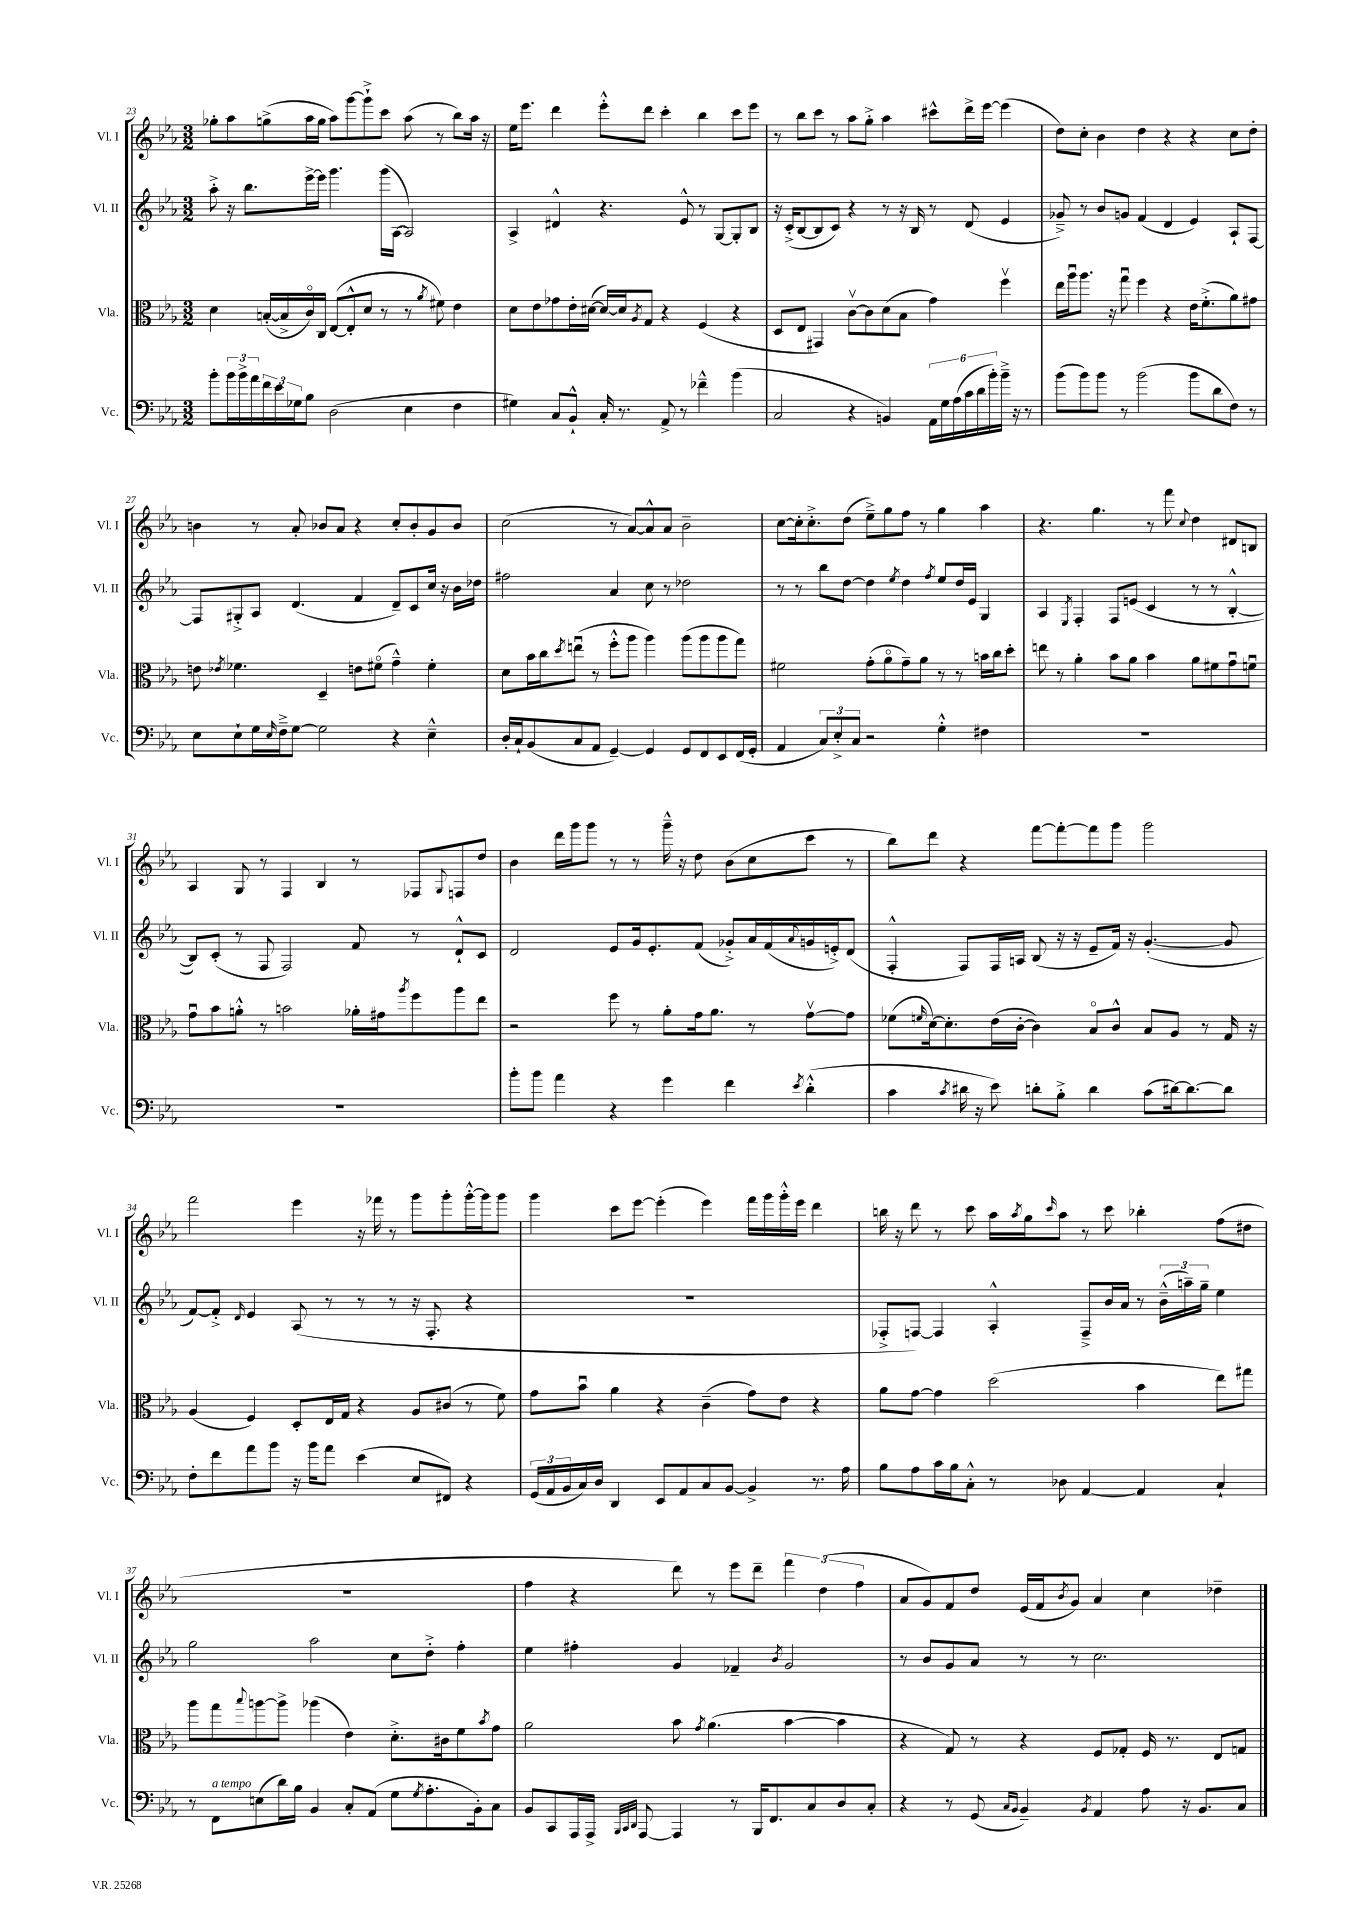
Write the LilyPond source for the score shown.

<<
\new StaffGroup <<
\new Staff = "s0" \with { instrumentName = "Vl. I" shortInstrumentName = "Vl. I" } {
    \clef treble \key ees \major \numericTimeSignature \time 3/2
    ges''8-. aes''8 g''8->( aes''16 g''16 aes''8) g'''8~ g'''8-!-> c'''8 aes''8( r8 bes''8) aes''16 r16 |
    ees''16 ees'''8. d'''4 ees'''8-.-^ d'''8 c'''4-. bes''4 c'''8 ees'''8 |
    r8 bes''8 c'''8 r8 aes''8 g''8-.-> aes''4 cis'''8-^ d'''16-> ees'''16~ ees'''4( |
    d''8) c''8-. bes'4 d''4 r4 r4 c''8 d''8-. |
    b'4 r8 aes'8-. bes'8 aes'8 r4 c''8-. bes'8-. g'8 bes'8 |
    c''2( r8 aes'8~) aes'8-^ aes'8 bes'2-- |
    c''8~ c''16-. c''8.-.-> d''8( ees''8--->) g''8 f''8 r8 g''4 aes''4 |
    r4. g''4. r8 f'''8 \appoggiatura { c''8 } d''4 dis'8 b8 |
    aes4 g8 r8 f4 bes4 r8 fes8 \appoggiatura { g8 } f8 d''8 |
    bes'4 d'''16 g'''16 g'''8 r8 r8 g'''16---^ r16 d''8 bes'8( c''8 c'''8 r8 |
    bes''8) d'''8 r4 f'''8~ f'''8~-. f'''8 g'''8 g'''2 |
    f'''2 ees'''4 r16 fes'''16 r8 g'''8 g'''8-. g'''16~-.-^ g'''16 g'''8 |
    g'''4 c'''8 ees'''8~ ees'''4-.( ees'''4) f'''16 g'''16 g'''16-.-^ ees'''16 d'''4 |
    b''16 r16 d'''8 r8 c'''8 aes''16 \acciaccatura { aes''8 } g''16 \grace { c'''16 } aes''8 r8 c'''8 bes''4-. f''8( dis''8 |
    R1. |
    f''4 r4 d'''8) r8 ees'''8 d'''8-- \tuplet 3/2 { f'''4 d''4( f''4 } |
    aes'8 g'8) f'8 d''8 ees'16( f'16 \acciaccatura { bes'8 } g'8) aes'4 c''4 des''4-- \bar "|." |
}
\new Staff = "s1" \with { instrumentName = "Vl. II" shortInstrumentName = "Vl. II" } {
    \clef treble \key ees \major \numericTimeSignature \time 3/2
    aes''8-.-> r16 bes''8. ees'''16~-> ees'''16 g'''4. g'''16( aes16~ aes2) |
    aes4-> dis'4-^ r4. ees'8-^ r8 g8~ g8-. bes8 |
    r16 c'16-.->( bes8~ bes8 c'8) r4 r8 r16 bes16 r8 d'8( ees'4 |
    ges'8--->) r8 bes'8 g'8 f'4( d'4 ees'4) aes8-! f8~ |
    f8 gis8-.-> aes8 d'4.( f'4 d'8--) c'8 c''16 r16 bes'16 des''16 |
    fis''2 aes'4 c''8 r8 des''2 |
    r8 r8 bes''8 d''8~ d''4 \acciaccatura { ees''8 } d''4 \acciaccatura { f''8 } ees''8 d''16 ees'16 g4 |
    aes4 \acciaccatura { ees8 } f4-. f8 e'8( c'4 r8 r8 bes4~-.-^ |
    bes8) c'8-.( r8 f8 f2) f'8 r8 d'8-!-^ c'8 |
    d'2 ees'8 g'16 ees'8.-. f'8( ges'8-.->) aes'16 f'16( \appoggiatura { aes'8 } g'16 e'16-.->) d'8( |
    f4-.-^ f8) f16 a16 bes8( r16 r16 ees'8-- f'16) r16 g'4.~-.( g'8 |
    f'8~) f'8-.-> \grace { d'16 } ees'4 aes8( r8 r8 r8 r16 f8.-. r4 |
    R1. |
    fes8-.-> f8~) f4 aes4-.-^ f8---> bes'16 aes'16 r8 \tuplet 3/2 { bes'16---^( a''16--) g''16-- } ees''4 |
    g''2 aes''2 c''8 d''8-.-> f''4-. |
    ees''4 fis''4-. g'4 fes'4-- \acciaccatura { bes'8 } g'2 |
    r8 bes'8 g'8 aes'8 r8 r8 c''2. \bar "|." |
}
\new Staff = "s2" \with { instrumentName = "Vla." shortInstrumentName = "Vla." } {
    \clef alto \key ees \major \numericTimeSignature \time 3/2
    d'4 b16~-.( b16-> c'16\flageolet) c16 ees8~( ees8-.-^ d'8 r8 r8 \acciaccatura { aes'8 } fis'8) ees'4 |
    d'8 ees'8 ges'8 ees'16-. dis'16~( dis'16~) dis'16 \acciaccatura { aes8 } g8 r4 f4( r4 |
    d8 ees8 gis,4) c'8~\upbow c'8 d'8( bes8 g'4) f''4\upbow |
    ees''16 aes''16\downbow aes''8. r16 g''8\downbow f''4 r4 ees'16 f'8.-.->( aes'8) gis'8 |
    e'8 \acciaccatura { ees'8 } fes'4. d4-- e'8 fis'8\flageolet( g'4---^) fis'4-. |
    d'8 bes'16 c''16 \acciaccatura { d''8 } e''8\downbow( r8 f''8-.-^ aes''8 aes''4) aes''8( aes''8 aes''8 g''8) |
    fis'2 g'8-.( aes'8\flageolet g'8--) aes'8 r8 r8 b'16 c''16 d''8-. |
    e''8 r8 aes'4-. bes'8 aes'8 bes'4 aes'8 fis'8 g'8\downbow f'8\downbow |
    g'8\downbow bes'8 a'8-.-^ r8 b'2 aes'16-. gis'16 \acciaccatura { aes''8 } f''8 aes''8 ees''8 |
    r2 f''8 r8 aes'8-. g'16 aes'8. r8 g'8~\upbow g'8 |
    fes'8( \grace { f'16 } d'16~) d'8.-. ees'16( c'16~-. c'4) bes8\flageolet c'8-^ bes8 aes8 r8 g16 r16 |
    aes4( f4) d8-. ees16 g16 r4 aes8 cis'8( r8 f'8) |
    g'8 bes'8\downbow aes'4 r4 c'4--( g'8) ees'8 r4 |
    aes'8 g'8~ g'4 d''2( bes'4 ees''8) gis''8 |
    aes''8 g''8 \appoggiatura { bes''8 } a''8~ a''8-> aes''4( ees'4) d'8.-.-> cis'16 f'8 \acciaccatura { bes'8 } g'8 |
    aes'2 bes'8 \acciaccatura { g'8 } aes'4.( bes'4~ bes'4 |
    r4 g8) r8 r4 f8 ges8-. f16 r8. ees8 g8 \bar "|." |
}
\new Staff = "s3" \with { instrumentName = "Vc." shortInstrumentName = "Vc." } {
    \clef bass \key ees \major \numericTimeSignature \time 3/2
    bes'8-. \tuplet 3/2 { bes'16 bes'16-> aes'16 } \tuplet 3/2 { f'16 ees'16 ges16 } bes8 d2( ees4 f4 |
    gis4) c8 bes,8-!-^ c16-. r8. aes,8-> r8 fes'4---^ bes'4( |
    c2 r4 b,4) \tuplet 6/4 { aes,16 g16 aes16( c'16 d'16 bes'16-.) } bes'16---> r16 r8 |
    bes'8( bes'8) bes'8 r8 bes'2( bes'8 d'8 f8) r8 |
    ees8 ees8-! g16 \grace { ees16 } f16---> g8~ g2 r4 ees4---^ |
    d16-. c16-! bes,8( c8 aes,8 g,4~--) g,4 g,8 f,8 ees,8 f,16( g,16-. |
    aes,4 \tuplet 3/2 { c8) ees8-.-> c8 } r2 g4-.-^ fis4 |
    R1. |
    R1. |
    bes'8-. bes'8 aes'4 r4 g'4 f'4 \acciaccatura { ees'8 } d'4-.-^( |
    c'4 \acciaccatura { c'8 } dis'16 r16 ees'8) d'8-. bes8-.-> d'4 c'8( dis'16~) dis'8.~ dis'8 |
    f8-. f'8 aes'8 bes'8 r16 bes'16 aes'8 ees'4( ees8 fis,8) r4 |
    \tuplet 3/2 { g,16( aes,16 bes,16 } c16) d16 d,4 ees,8 aes,8 c8 bes,8~ bes,4-> r8. aes16 |
    bes8 aes8 c'16 bes16 c8-.-^ r8 des8 aes,4~ aes,4 c4-! |
    r8 f,8^\markup { \italic "a tempo" } e8( d'16) bes16 bes,4 c8-. aes,8( g8 \acciaccatura { g8 } aes8.-. bes,16-.) c8 |
    bes,8 c,8 aes,,16 aes,,16-> \grace { bes,,32 c,32 d,32 } aes,,8~ aes,,4 r8 bes,,16 f,8. c8 d8 c8-. |
    r4 r8 g,8( \grace { c16 bes,16 } bes,4--) \acciaccatura { bes,8 } aes,4 aes8 r16 bes,8. c8 \bar "|." |
}
>>
>>
\layout { \context { \Score currentBarNumber = #23 } }
